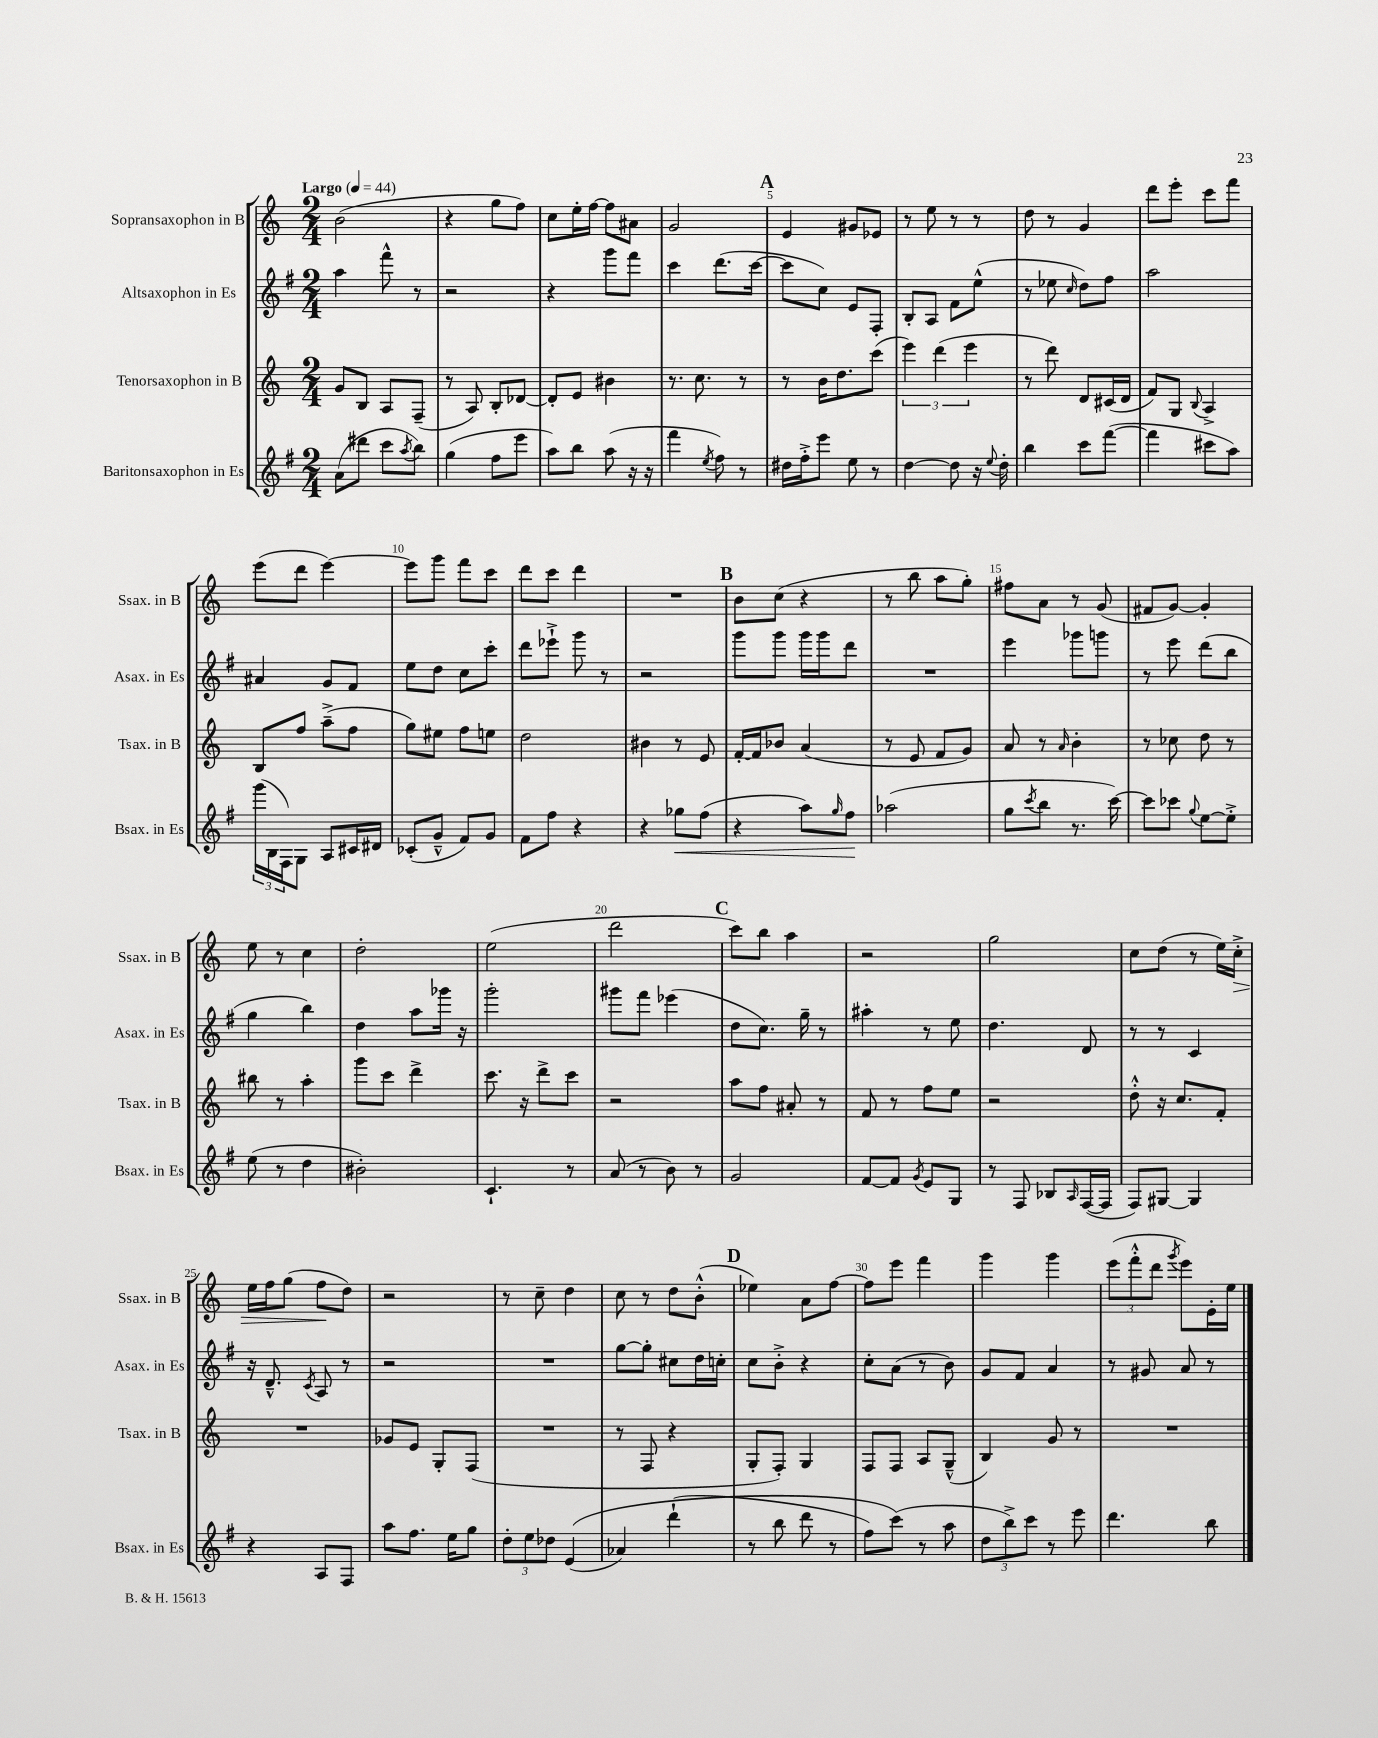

**kern	**kern	**kern	**kern
*staff4	*staff3	*staff2	*staff1
*clefG2	*clefG2	*clefG2	*clefG2
*k[f#]	*k[]	*k[f#]	*k[]
*M2/4	*M2/4	*M2/4	*M2/4
*MM44	*MM44	*MM44	*MM44
(8a	8g	4aa	(2b
8ddd#	8B	.	.
8ccc	8A	8fff#^^	.
8qaa	.	.	.
8bb)	(8F~	8r	.
=	=	=	=
(4gg	8r	2r	4r
.	8A)	.	.
8ff#	8B'	.	8gg
8eee	[8d-	.	8ff)
=	=	=	=
8aa)	8d-']	4r	8cc
8bb	8e	.	16ee'
.	.	.	[16ff
(8aa	4b#	8ggg	8ff]
16r	.	8fff#	8a#
16r	.	.	.
=	=	=	=
4fff#	8.r	4ccc	2g
.	8.cc	.	.
8qee	.	.	.
8ff#)	.	(8.ddd	.
8r	8r	.	.
.	.	[16ccc	.
=	=	=	=
16dd#	8r	8ccc]	4e
16ff#'^	.	.	.
8eee	16b	8cc)	.
.	8.dd	.	.
8ee	.	8e	8g#
8r	(8ccc	8F#'	8e-
=	=	=	=
[4dd	6eee)	8B'	8r
.	.	8A	8ee
.	(6ddd	.	.
8dd]	.	8f#	8r
.	6eee	.	.
16r	.	(8ee^^	8r
8qqee	.	.	.
16dd'	.	.	.
=	=	=	=
4bb	8r	8r	8dd
.	8ddd)	8ee-	8r
.	.	16qqcc	.
8ccc	8d	8dd)	4g
([8fff#	(16c#	8ff#	.
.	16d	.	.
=	=	=	=
4fff#]	8f)	2aa	8ddd
.	8G	.	8eee'
.	8qqB	.	.
8ccc#	4A^	.	8ccc
8aa)	.	.	8fff
=	=	=	=
(24ggg	8B	4a#	(8eee
24B	.	.	.
24F#)	.	.	.
8G	8ff	.	8ddd
8A	(8aa~^	8g	[4eee)
16c#	8ff	8f#	.
16d#	.	.	.
=	=	=	=
(8c-'	8gg)	8ee	8eee]
8g~^^	8ee#	8dd	8ggg
8f#)	8ff	8cc	8fff
8g	8ee	8ccc'	8ccc
=	=	=	=
8f#	2dd	8ddd	8ddd
8ff#	.	8eee-`^	8ccc
4r	.	8ggg	4ddd
.	.	8r	.
=	=	=	=
4r	4b#	2r	2r
8gg-	8r	.	.
(8ff#	8e	.	.
=	=	=	=
4r	[16f'	8ggg	8b
.	16f]	.	.
.	8b-	8ggg	(8cc
8aa)	(4a	16ggg	4r
.	.	16ggg	.
16qqgg	.	.	.
8ff#	.	8ddd	.
=	=	=	=
(2aa-	8r	2r	8r
.	8e	.	8bb
.	8f	.	8aa
.	8g)	.	8gg')
=	=	=	=
8gg	8a	4eee	8ff#
8qccc	.	.	.
8bb	8r	.	8a
.	16qqa	.	.
8.r	4b'	8ggg-	8r
.	.	8ggg	(8g
[16ccc)	.	.	.
=	=	=	=
8ccc]	8r	8r	8f#
8ccc-	8cc-	8eee	[8g)
8qqgg	.	.	.
[8ee	8dd	(8ddd	4g']
8ee'^]	8r	8bb	.
=	=	=	=
(8ee	8bb#	4gg	8ee
8r	8r	.	8r
4dd	4aa'	4bb)	4cc
=	=	=	=
2b#')	8ggg	4dd	2dd'
.	8ccc	.	.
.	4ddd^	8aa	.
.	.	16ggg-	.
.	.	16r	.
=	=	=	=
4.c`	8.ccc	2ggg'	(2ee
.	16r	.	.
.	8ddd^	.	.
8r	8ccc	.	.
=	=	=	=
(8a	2r	8ggg#	2ddd
8r	.	8fff#	.
8b)	.	(4eee-	.
8r	.	.	.
=	=	=	=
2g	8aa	8dd	8ccc)
.	8ff	8.cc)	8bb
.	8a#'	.	4aa
.	.	16gg~	.
.	8r	8r	.
=	=	=	=
[8f#	8f	4aa#'	2r
8f#]	8r	.	.
8qg	.	.	.
8e	8ff	8r	.
8G	8ee	8ee	.
=	=	=	=
8r	2r	4.dd	2gg
8F#	.	.	.
8B-	.	.	.
16qqA	.	.	.
([16F#	.	8d	.
16F#]	.	.	.
=	=	=	=
8F#)	8dd'^^	8r	8cc
[8G#	16r	8r	(8dd
.	8.cc	.	.
4G#]	.	4c	8r
.	8f'	.	16ee)
.	.	.	16cc'^
=	=	=	=
4r	2r	16r	16ee
.	.	8.d~^^	16ff
.	.	.	(8gg
.	.	8qc	.
8A	.	8A	8ff
8F#	.	8r	8dd)
=	=	=	=
8aa	8g-	2r	2r
8.ff#	8e	.	.
.	8G'	.	.
16ee	.	.	.
8gg	(8F	.	.
=	=	=	=
12dd'	2r	2r	8r
12ee	.	.	.
.	.	.	8cc~
12dd-	.	.	.
&((4e	.	.	4dd
=	=	=	=
4a-)	8r	[8gg	8cc
.	8F	8gg']	8r
(4ddd`	4r	8cc#	8dd
.	.	16dd	(8b'^^
.	.	16cc'	.
=	=	=	=
8r	8G'	8cc	4ee-)
8bb	8F')	8b'^	.
8ddd	4G	4r	8a
8r	.	.	[8ff
=	=	=	=
8ff#)	8F	8cc'	8ff]
(8ccc&)	8F	(8a	8eee
8r	8A	8r	4fff
8aa	(8G~^^	8b)	.
=	=	=	=
12dd	4B)	8g	4ggg
12bb^)	.	.	.
.	.	8f#	.
12ccc	.	.	.
8r	8g	4a	4ggg
8eee	8r	.	.
=	=	=	=
4.ddd	2r	8r	(12eee
.	.	.	12fff'^^
.	.	8g#	.
.	.	.	12ddd
.	.	.	8qggg
.	.	8a	8eee)
8bb	.	8r	16e'
.	.	.	16ee
==	==	==	==
*-	*-	*-	*-
